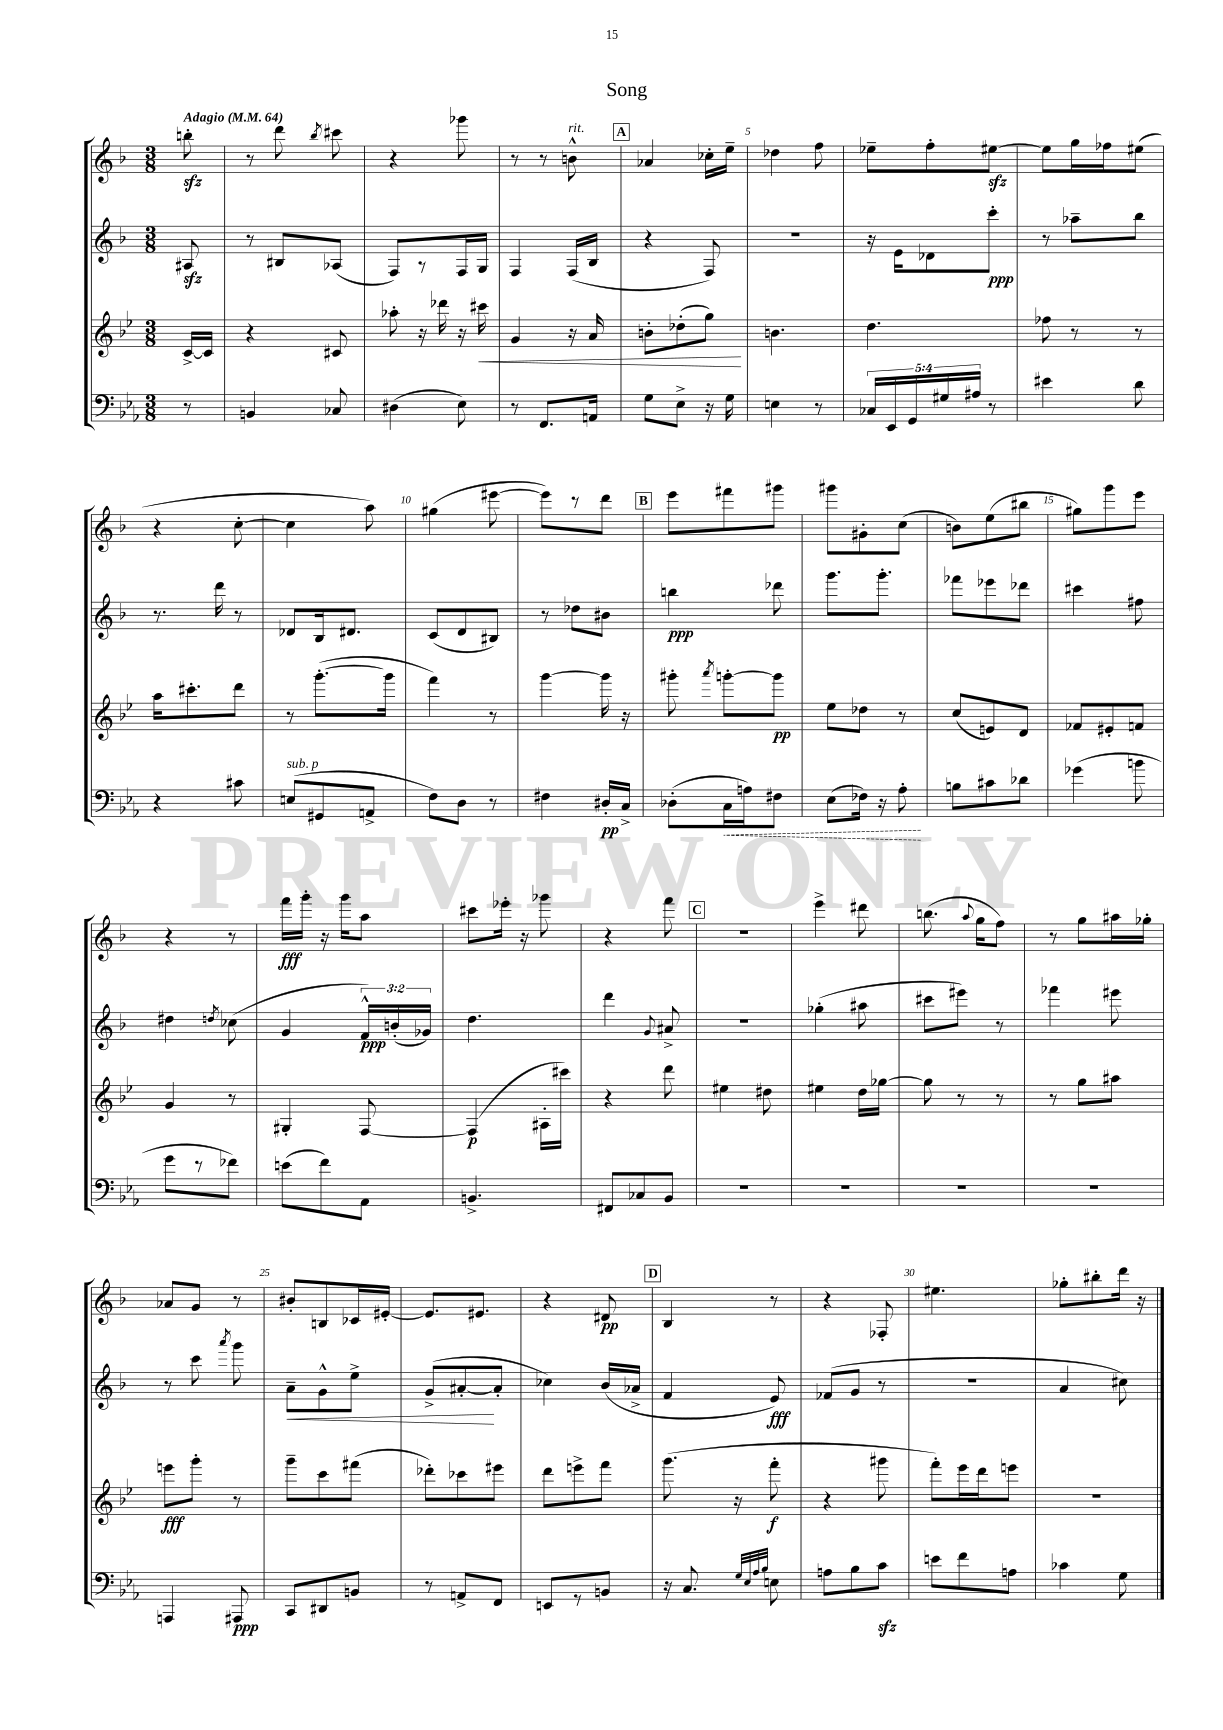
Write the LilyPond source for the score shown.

\header { title = "Song" }
<<
\new StaffGroup <<
\new Staff = "s0" {
    \clef treble \key f \major \numericTimeSignature \time 3/8 \partial 8 \tempo "Adagio" 4 = 64
    \autoBeamOff b''8-.\sfz |
    r8 d'''8 \acciaccatura { bes''8 } cis'''8 |
    r4 ges'''8 |
    r8 r8 b'8-^^\markup { \italic "rit." } |
    \mark \markup { \box "A" } aes'4 ces''16[-. e''16]-- |
    des''4 f''8 |
    ees''8[-- f''8-. eis''8]~\sfz |
    eis''8[ g''16 fes''16 eis''8]( |
    r4 c''8~-. |
    c''4 a''8) |
    gis''4( eis'''8~ |
    eis'''8[) r8 d'''8] |
    \mark \markup { \box "B" } e'''8[ fis'''8 gis'''8] |
    gis'''8[ gis'8-. c''8]( |
    b'8[) e''8( bis''8] |
    gis''8[) g'''8 e'''8] |
    r4 r8 |
    f'''16[\fff g'''16]-. r16 g'''16[ a''8] |
    cis'''8[ ees'''16]-. r16 ges'''8 |
    r4 f'''8 |
    \mark \markup { \box "C" } R4. |
    e'''4-> dis'''8 |
    b''8.( \appoggiatura { a''8 } g''16[ f''8]) |
    r8 g''8[ ais''16 ges''16]-. |
    aes'8[ g'8] r8 |
    bis'8[-. b8 ces'16 eis'16]~-. |
    eis'8.[ eis'8.] |
    r4 dis'8\pp |
    \mark \markup { \box "D" } bes4 r8 |
    r4 fes8-. |
    eis''4. |
    ges''8[-. bis''8-. d'''16] r16 \bar "|." |
}
\new Staff = "s1" {
    \clef treble \key f \major \numericTimeSignature \time 3/8 \override Staff.TupletNumber.text = #tuplet-number::calc-fraction-text \partial 8
    \autoBeamOff ais8\sfz |
    r8 bis8[ aes8]( |
    f8[) r8 f16 g16] |
    f4 f16[( bes16] |
    \mark \markup { \box "A" } r4 f8) |
    R4. |
    r16 e'16[ des'8 c'''8]-.\ppp |
    r8 aes''8[-- bes''8] |
    r8. d'''16 r8 |
    des'8[ bes16 dis'8.] |
    c'8[( d'8 bis8]) |
    r8 des''8[ bis'8] |
    \mark \markup { \box "B" } b''4\ppp des'''8 |
    g'''8.[ g'''8.]-. |
    fes'''8[ ees'''8 des'''8] |
    cis'''4 fis''8 |
    dis''4 \acciaccatura { d''8 } ces''8( |
    g'4 \tuplet 3/2 { f'16[-^\ppp) b'16-.( ges'16]) } |
    d''4. |
    d'''4 \appoggiatura { g'8 } ais'8-> |
    \mark \markup { \box "C" } R4. |
    ges''4-.( ais''8 |
    cis'''8[ eis'''8]) r8 |
    fes'''4 eis'''8 |
    r8 c'''8 \acciaccatura { a'''8 } g'''8 |
    a'8[--\< g'8-^ e''8]-> |
    g'8[->( ais'8~-.\! ais'8]-. |
    ces''4) bes'16[( aes'16]-> |
    \mark \markup { \box "D" } f'4 e'8\fff) |
    fes'8[( g'8] r8 |
    R4. |
    a'4 cis''8) \bar "|." |
}
\new Staff = "s2" {
    \clef treble \key bes \major \numericTimeSignature \time 3/8 \partial 8
    \autoBeamOff c'16[~-> c'16] |
    r4 cis'8 |
    aes''8-. r16 des'''16 r16 cis'''16\< |
    g'4 r16 a'16 |
    \mark \markup { \box "A" } b'8[-. des''8-.( g''8]\!) |
    b'4. |
    d''4. |
    fes''8 r8 r8 |
    a''16[ cis'''8.-. d'''8] |
    r8 g'''8.[~-.( g'''16] |
    f'''4) r8 |
    g'''4~ g'''16 r16 |
    \mark \markup { \box "B" } gis'''8-. \acciaccatura { a'''8 } g'''8[~-. g'''8]\pp |
    ees''8[ des''8] r8 |
    c''8[( e'8) d'8] |
    fes'8[ eis'8-. f'8] |
    g'4 r8 |
    gis4-. f8~ |
    f4\p( ais16[-. cis'''16]) |
    r4 d'''8 |
    \mark \markup { \box "C" } eis''4 dis''8 |
    eis''4 d''16[ ges''16]~ |
    ges''8 r8 r8 |
    r8 g''8[ ais''8] |
    e'''8[\fff g'''8]-. r8 |
    g'''8[-- c'''8 fis'''8]( |
    des'''8[-.) ces'''8 eis'''8] |
    d'''8[ e'''8-> f'''8] |
    \mark \markup { \box "D" } g'''8.( r16 f'''8-.\f |
    r4 gis'''8 |
    f'''8[-.) ees'''16 d'''16 e'''8] |
    R4. \bar "|." |
}
\new Staff = "s3" {
    \clef bass \key ees \major \numericTimeSignature \time 3/8 \override Staff.TupletNumber.text = #tuplet-number::calc-fraction-text \partial 8
    \autoBeamOff r8 |
    b,4 ces8 |
    dis4( ees8) |
    r8 f,8.[ a,16] |
    \mark \markup { \box "A" } g8[ ees8]-> r16 g16 |
    e4 r8 |
    \tuplet 5/4 { ces16[ ees,16 g,16 gis16 ais16] } r8 |
    eis'4 d'8 |
    r4 cis'8 |
    e8[^\markup { \italic "sub. p" }( gis,8 a,8]-> |
    f8[) d8] r8 |
    fis4 dis16[-.\pp c16]-> |
    \mark \markup { \box "B" } des8[-.( \once \override Hairpin.style = #'dashed-line c16\< a16) fis8] |
    ees8[( fes16]) r16 aes8-.\! |
    b8[ cis'8 des'8] |
    ges'4( b'8 |
    g'8[ r8 fes'8]) |
    e'8[( f'8) aes,8] |
    b,4.-> |
    fis,8[ ces8 bes,8] |
    \mark \markup { \box "C" } R4. |
    R4. |
    R4. |
    R4. |
    a,,4 ais,,8\ppp |
    c,8[ dis,8 b,8] |
    r8 a,8[-> f,8] |
    e,8[ r8 b,8] |
    \mark \markup { \box "D" } r16 c8. \grace { g32[ ees32 aes32 bes32] } e8 |
    a8[ bes8 c'8]\sfz |
    e'8[ f'8 a8] |
    ces'4 g8 \bar "|." |
}
>>
>>
\layout { \context { \Score \override BarNumber.break-visibility = ##(#f #t #t) barNumberVisibility = #(every-nth-bar-number-visible 5) } }
